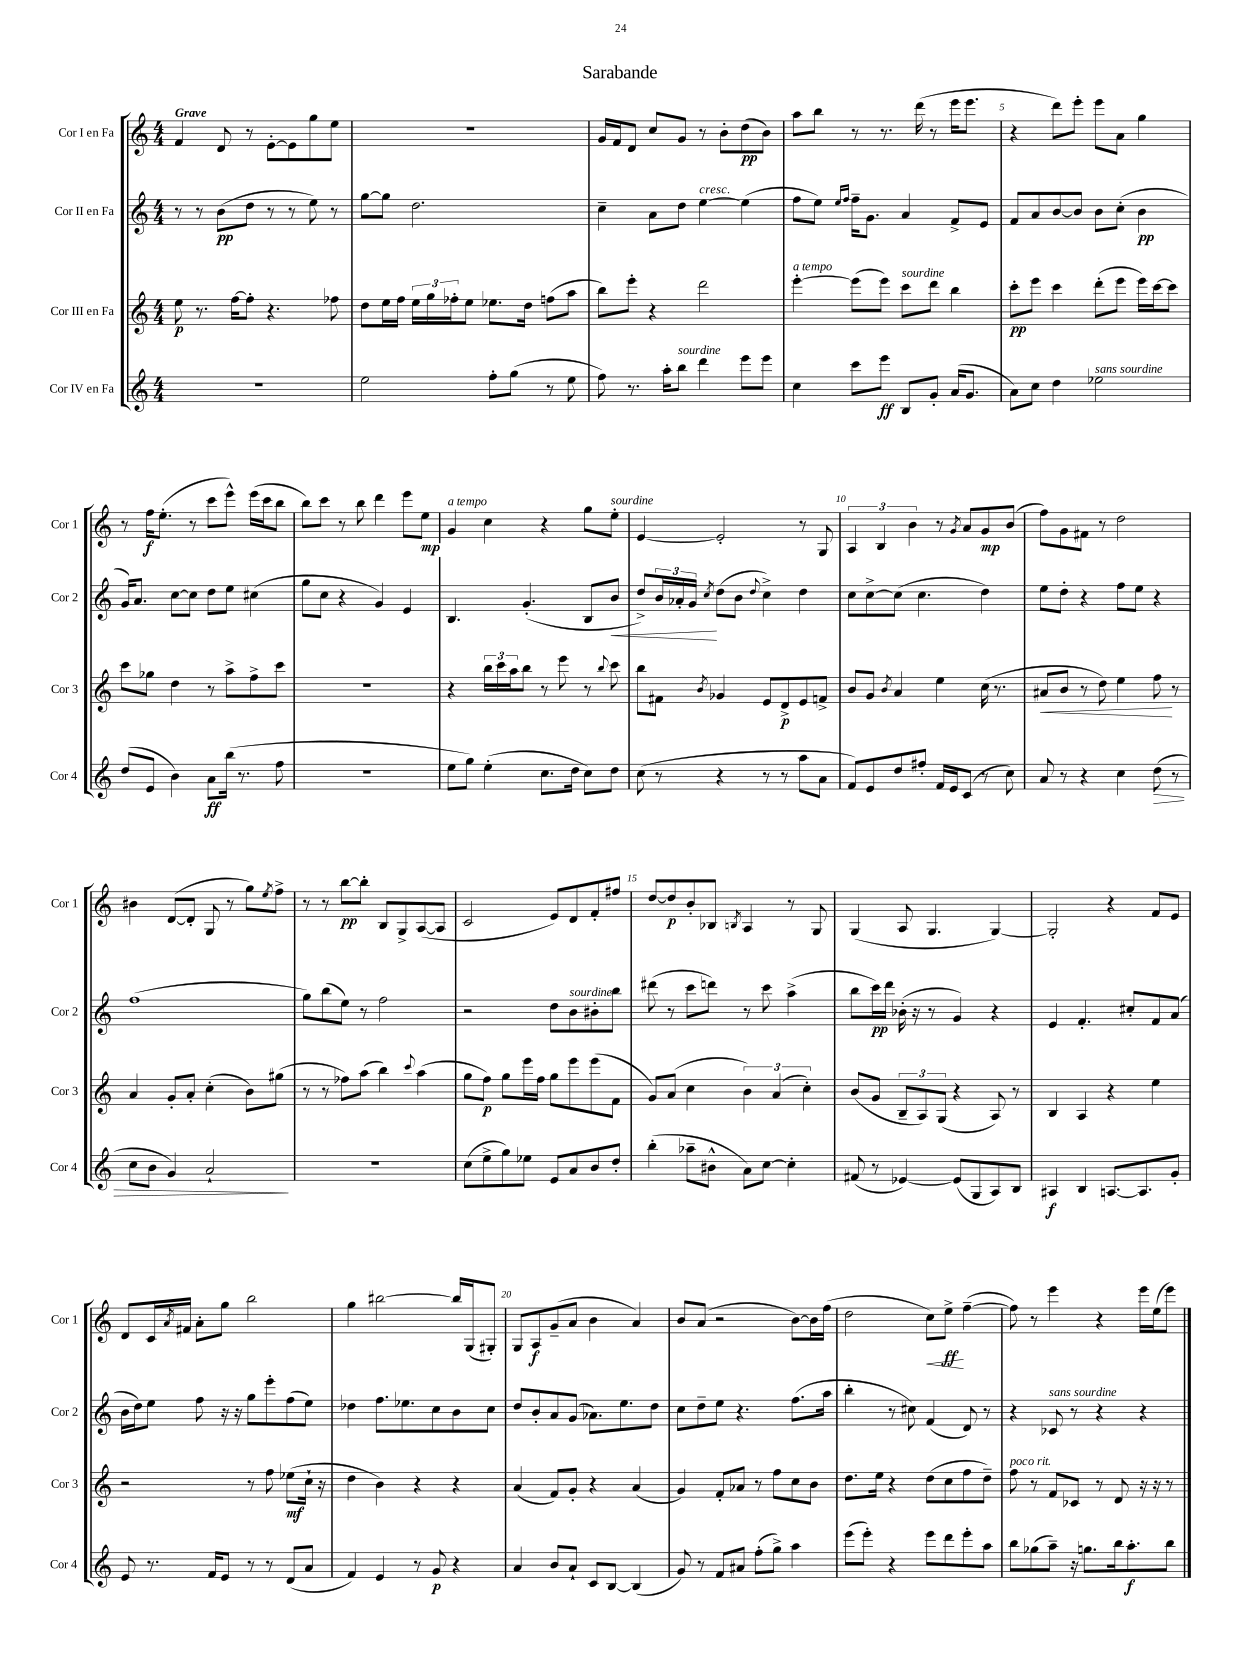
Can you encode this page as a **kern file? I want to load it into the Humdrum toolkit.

**kern	**dynam	**kern	**dynam	**kern	**dynam	**kern	**dynam
*part4	*part4	*part3	*part3	*part2	*part2	*part1	*part1
*staff4	*staff4	*staff3	*staff3	*staff2	*staff2	*staff1	*staff1
*I"Cor IV en Fa	*	*I"Cor III en Fa	*	*I"Cor II en Fa	*	*I"Cor I en Fa	*
*I'Cor 4	*	*I'Cor 3	*	*I'Cor 2	*	*I'Cor 1	*
*clefG2	*	*clefG2	*	*clefG2	*	*clefG2	*
*k[]	*	*k[]	*	*k[]	*	*k[]	*
*M4/4	*	*M4/4	*	*M4/4	*	*M4/4	*
=1	=1	=1	=1	=1	=1	=1	=1
!	!	!	!	!	!	!LO:TX:a:B:t=Grave	!
1r	.	8ee\	p	8r	.	4f/	.
.	.	8.r	.	8r	.	.	.
.	.	.	.	(8b\L	pp	8d/	.
.	.	[16ff\KL	.	.	.	.	.
.	.	8ff'\J]	.	8dd\J	.	8r	.
.	.	4.r	.	8r	.	[8e'\L	.
.	.	.	.	8r	.	8e\]	.
.	.	.	.	8ee\)	.	8gg\	.
.	.	8ff-X\	.	8r	.	8ee\J	.
=2	=2	=2	=2	=2	=2	=2	=2
2ee\	.	8dd\L	.	[8gg\L	.	1r	.
.	.	16ee\L	.	8gg\J]	.	.	.
.	.	16ff\JJ	.	.	.	.	.
.	.	24ee\LL	.	2.dd\	.	.	.
.	.	24gg\	.	.	.	.	.
.	.	24ff-X'\J	.	.	.	.	.
.	.	8ee\J	.	.	.	.	.
8ff'\L	.	8.ee-X\L	.	.	.	.	.
(8gg\J	.	.	.	.	.	.	.
.	.	16dd\Jk	.	.	.	.	.
8r	.	(8ffn\L	.	.	.	.	.
8ee\	.	8aa\J	.	.	.	.	.
=3	=3	=3	=3	=3	=3	=3	=3
8ff\)	.	8bb\L)	.	4cc~\	.	16g/LL	.
.	.	.	.	.	.	16f/J	.
8.r	.	8eee'\J	.	.	.	8d/J	.
.	.	4r	.	8a\L	.	8cc/L	.
16aa'\KL	.	.	.	.	.	.	.
!LO:TX:a:i:t=sourdine	!	!	!	!	!	!	!
8bb\J	.	.	.	8dd\J	.	8g/J	.
!	!	!	!	!LO:TX:a:i:t=cresc.	!	!	!
4ddd\	.	2ddd\	.	[4ee\	.	8r	.
.	.	.	.	.	.	8b'\L	.
8eee\L	.	.	.	(4ee\]	.	(8dd\	pp
8eee\J	.	.	.	.	.	8b\J)	.
=4	=4	=4	=4	=4	=4	=4	=4
!	!	!LO:TX:a:i:t=a tempo	!	!	!	!	!
4cc\	.	[4eee'\	.	8ff\L	.	8aa\L	.
.	.	.	.	8ee\J)	.	8bb\J	.
.	.	.	.	16qqee/LL	.	.	.
.	.	.	.	16qqff/JJ	.	.	.
8ccc\L	.	(8eee\L]	.	16ff~\KL	.	8r	.
.	.	.	.	8.g\J	.	.	.
8eee\J	ff	8eee\J)	.	.	.	8.r	.
!	!	!LO:TX:a:i:t=sourdine	!	!	!	!	!
8B/L	.	8ccc\L	.	4a/	.	.	.
.	.	.	.	.	.	(16ddd\	.
8g'/J	.	8ddd\J	.	.	.	8r	.
(16a/KL	.	4bb\	.	8f^/L	.	16eee\KL	.
8.g/J	.	.	.	.	.	8.eee\J	.
.	.	.	.	8e/J	.	.	.
=5	=5	=5	=5	=5	=5	=5	=5
8a\L)	.	8ccc'\L	pp	8f/L	.	4r	.
8cc\J	.	8eee\J	.	8a/	.	.	.
4dd\	.	4ccc\	.	[8b/	.	8ddd\L)	.
.	.	.	.	8b/J]	.	8eee'\J	.
!LO:TX:a:i:t=sans sourdine	!	!	!	!	!	!	!
2ee-X\	.	(8ddd'\L	.	8b\L	.	8eee\L	.
.	.	8eee\J	.	(8cc'\J	.	8a\J	.
.	.	16eee\LL)	.	4b\	pp	4gg\	.
.	.	[16ccc\J	.	.	.	.	.
.	.	8ccc\J]	.	.	.	.	.
!!LO:LB:g=z
=6	=6	=6	=6	=6	=6	=6	=6
(8dd/L	.	8ccc\L	.	16g/KL)	.	8r	.
.	.	.	.	8.a/J	.	.	.
8e/J	.	8gg-X\J	.	.	.	16ff\KL	f
.	.	.	.	.	.	(8.ee'\J	.
4b\)	.	4dd\	.	[8cc\L	.	.	.
.	.	.	.	8cc\J]	.	8r	.
8a\L	ff	8r	.	8dd\L	.	8ccc\L	.
(16bb\Jk	.	8aa^\L	.	8ee\J	.	8eee^^\J)	.
8.r	.	.	.	.	.	.	.
.	.	8ff^\	.	(4cc#X\	.	(16eee\LL	.
.	.	.	.	.	.	16ccc\J	.
8ff\	.	8ccc\J	.	.	.	8bb\J	.
=7	=7	=7	=7	=7	=7	=7	=7
1r	.	1r	.	8gg\L	.	8bb\L)	.
.	.	.	.	8cc\J	.	8ccc\J	.
.	.	.	.	4r	.	8r	.
.	.	.	.	.	.	8bb\	.
.	.	.	.	4g/)	.	4ddd\	.
.	.	.	.	4e/	.	8eee\L	.
.	.	.	.	.	.	8ee\J	mp
=8	=8	=8	=8	=8	=8	=8	=8
!	!	!	!	!	!	!LO:TX:a:i:t=a tempo	!
8ee\L	.	4r	.	4.B/	.	4g/	.
8gg\J)	.	.	.	.	.	.	.
(4ee'\	.	24bb\LL	.	.	.	4cc\	.
.	.	24ccc\	.	.	.	.	.
.	.	24aa\J	.	.	.	.	.
.	.	8bb\J	.	(4.g'/	.	.	.
8.cc\L	.	8r	.	.	.	4r	.
.	.	8eee\	.	.	.	.	.
16dd\Jk	.	.	.	.	.	.	.
8cc\L)	.	8r	.	8B/L	.	8gg\L	.
.	.	8qqbb/	.	.	.	.	.
!	!	!	!	!	!	!LO:TX:a:i:t=sourdine	!
!	!	!	!	!	!LO:HP:b	!	!
8dd\J	.	8ccc\	.	8b/J	<	8ee'\J	.
=9	=9	=9	=9	=9	=9	=9	=9
(8cc\	.	8bb\L	.	8dd^/L)	.	[4e/	.
8r	.	8f#X\J	.	24b/L	.	.	.
.	.	.	.	24a-X'/	.	.	.
.	.	.	.	24g/JJ	.	.	.
.	.	8qb/	.	8qcc/	.	.	.
4r	.	4g-X/	.	(8dd\L	[	2e'/]	.
.	.	.	.	8b\J	.	.	.
.	.	.	.	8qqdd/	.	.	.
8r	.	8e/L	.	4cc^\)	.	.	.
8r	.	8d^/	p	.	.	.	.
8aa\L	.	8e/	.	4dd\	.	8r	.
8a\J	.	8fn^/J	.	.	.	8G/	.
=10	=10	=10	=10	=10	=10	=10	=10
8f/L)	.	8b/L	.	8cc\L	.	6A/	.
8e/	.	8g/J	.	[8cc^\	.	.	.
.	.	.	.	.	.	6B/	.
.	.	8qb/	.	.	.	.	.
8dd/	.	4a/	.	(8cc\J]	.	.	.
.	.	.	.	.	.	6b\	.
8ff#X'/J	.	.	.	4.cc\	.	.	.
16f/LL	.	4ee\	.	.	.	8r	.
16e/J	.	.	.	.	.	.	.
.	.	.	.	.	.	8qg/	.
(8c/J	.	.	.	.	.	8a/L	.
8r	.	(16cc\	.	4dd\)	.	8g/	mp
.	.	8.r	.	.	.	.	.
8cc\)	.	.	.	.	.	(8b/J	.
=11	=11	=11	=11	=11	=11	=11	=11
!	!	!	!LO:HP:b	!	!	!	!
8a/	.	8a#X/L	<	8ee\L	.	8ff\L)	.
8r	.	8b/J	.	8dd'\J	.	8g\	.
4r	.	8r	.	4r	.	8f#X\J	.
.	.	8dd\)	.	.	.	8r	.
4cc\	.	4ee\	.	8ff\L	.	2dd\	.
.	.	.	.	8ee\J	.	.	.
!	!LO:HP:b	!	!	!	!	!	!
(8dd\	>	8ff\	.	4r	.	.	.
8r	.	8r	[	.	.	.	.
!!LO:LB:g=z
=12	=12	=12	=12	=12	=12	=12	=12
8cc\L	.	4a/	.	(1ff	.	4b#X\	.
8b\J	.	.	.	.	.	.	.
4g/)	.	8g'/L	.	.	.	([8d/L	.
.	.	8a'/J	.	.	.	8d'/J]	.
2a`/	.	(4cc'\	.	.	.	8G/	.
.	.	.	.	.	.	8r	.
.	.	8b\L)	.	.	.	8gg\L)	.
.	.	.	.	.	.	8qee/	.
.	.	(8gg#X\J	.	.	.	8ff^\J	.
.	]	.	.	.	.	.	.
=13	=13	=13	=13	=13	=13	=13	=13
1r	.	8r	.	8gg\L)	.	8r	.
.	.	8r	.	(8bb\	.	8r	.
.	.	8ff-X\L)	.	8ee\J)	.	[8bb\L	pp
.	.	(8aa\J	.	8r	.	8bb'\J]	.
.	.	4bb\)	.	2ff\	.	8B/L	.
.	.	.	.	.	.	8G^/	.
.	.	8qqccc/	.	.	.	.	.
.	.	(4aa\	.	.	.	([8A/	.
.	.	.	.	.	.	8A/J]	.
=14	=14	=14	=14	=14	=14	=14	=14
(8cc\L	.	8gg\L	.	2r	.	2c/	.
8ee^\	.	8ff\J)	p	.	.	.	.
8gg\)	.	8gg\L	.	.	.	.	.
8ee-X\J	.	16eee\L	.	.	.	.	.
.	.	16ff\JJ	.	.	.	.	.
8e/L	.	8gg\L	.	8dd\L	.	8e/L)	.
!	!	!	!	!LO:TX:a:i:t=sourdine	!	!	!
8a/	.	8eee\	.	8b\	.	8d/	.
8b/	.	(8eee\	.	8b#X'\	.	8f'/	.
8dd'/J	.	8f\J	.	8bb\J	.	8ff#X/J	.
=15	=15	=15	=15	=15	=15	=15	=15
(4bb'\	.	8g/L)	.	(8ddd#X\	.	[8dd/L	.
.	.	(8a/J	.	8r	.	8dd/]	p
8aa-X~\L	.	4cc\	.	8ccc\L	.	8b'/	.
8b#X^^\J	.	.	.	8dddn\J)	.	8B-X/J	.
.	.	.	.	.	.	8qBn/	.
8a\L)	.	6b\)	.	8r	.	4A/	.
[8cc\J	.	.	.	8ccc\	.	.	.
.	.	(6a/	.	.	.	.	.
4cc'\]	.	.	.	(4aa^\	.	8r	.
.	.	6cc'\)	.	.	.	.	.
.	.	.	.	.	.	8G/	.
=16	=16	=16	=16	=16	=16	=16	=16
(8f#X/	.	(8b/L	.	8bb\L	.	(4G/	.
8r	.	8g/J	.	16ccc\L)	pp	.	.
.	.	.	.	16ddd\JJ	.	.	.
[4e-X/)	.	12B~/L	.	(16b-X'\	.	8A/	.
.	.	.	.	16r	.	.	.
.	.	12A/)	.	.	.	.	.
.	.	.	.	8r	.	4.G/	.
.	.	(12G/J	.	.	.	.	.
(8e-/L]	.	4r	.	4g/)	.	.	.
8G/	.	.	.	.	.	.	.
8A/)	.	8A/)	.	4r	.	[4G/)	.
8B/J	.	8r	.	.	.	.	.
=17	=17	=17	=17	=17	=17	=17	=17
4A#X/	f	4B/	.	4e/	.	2G'/]	.
4B/	.	4A/	.	4.f'/	.	.	.
[8.An/L	.	4r	.	.	.	4r	.
.	.	.	.	8cc#X'/L	.	.	.
8.A/]	.	.	.	.	.	.	.
.	.	4ee\	.	8f/	.	8f/L	.
8g'/J	.	.	.	(8a/J	.	8e/J	.
!!LO:LB:g=z
=18	=18	=18	=18	=18	=18	=18	=18
8e/	.	2r	.	16b\LL	.	8d/L	.
.	.	.	.	16dd\J)	.	.	.
8.r	.	.	.	8ee\J	.	16c/L	.
.	.	.	.	.	.	8qa/	.
.	.	.	.	.	.	16f#X/JJ	.
.	.	.	.	8ff\	.	8a'\L	.
16f/KL	.	.	.	.	.	.	.
8e/J	.	.	.	16r	.	8gg\J	.
.	.	.	.	16r	.	.	.
8r	.	8r	.	8gg\L	.	2bb\	.
8r	.	8ff\	.	8eee'\	.	.	.
(8d/L	.	(8ee-X\L	mf	(8ff\	.	.	.
8a/J	.	16cc`\Jk	.	8ee\J)	.	.	.
.	.	16r	.	.	.	.	.
=19	=19	=19	=19	=19	=19	=19	=19
4f/)	.	4dd\	.	4dd-X\	.	4gg\	.
4e/	.	4b\)	.	8.ff\L	.	[2bb#X\	.
.	.	.	.	8.ee-X\	.	.	.
8r	.	4r	.	.	.	.	.
8g/	p	.	.	8cc\	.	.	.
4r	.	4r	.	8b\	.	16bb#/LL]	.
.	.	.	.	.	.	(16G/J	.
.	.	.	.	8cc\J	.	8G#X'/J)	.
=20	=20	=20	=20	=20	=20	=20	=20
4a/	.	(4a/	.	8dd/L	.	8G/L	.
.	.	.	.	8b'/	.	8A/	f
8b/L	.	8f/L)	.	8a/	.	(8g~/	.
8a`/J	.	8g'/J	.	(8g/J	.	8a/J	.
8c/L	.	4r	.	8.a-X\L)	.	4b\	.
[8B/J	.	.	.	.	.	.	.
.	.	.	.	8.ee\	.	.	.
(4B/]	.	(4a/	.	.	.	4a/)	.
.	.	.	.	8dd\J	.	.	.
=21	=21	=21	=21	=21	=21	=21	=21
8g/)	.	4g/)	.	8cc\L	.	8b/L	.
8r	.	.	.	8dd~\	.	(8a/J	.
8f/L	.	8f'/L	.	8ee\J	.	2r	.
8a#X/J	.	8a-X/J	.	4.r	.	.	.
(8ff'\L	.	8r	.	.	.	.	.
8gg^\J)	.	8ff\L	.	.	.	.	.
4aa\	.	8cc\	.	(8.ff\L	.	[8b\L)	.
.	.	8b\J	.	.	.	16b\L]	.
.	.	.	.	16aa\Jk	.	(16ff\JJ	.
=22	=22	=22	=22	=22	=22	=22	=22
(8eee\L	.	8.dd\L	.	4bb'\	.	2dd\	.
8eee'\J)	.	.	.	.	.	.	.
.	.	16ee\Jk	.	.	.	.	.
4r	.	4r	.	8r	.	.	.
.	.	.	.	8cc#X\)	.	.	.
!	!	!	!	!	!	!	!LO:HP:b
8eee\L	.	(8dd\L	.	(4f/	.	8cc\L)	<
8ddd\	.	8cc\	.	.	.	8ee^\J	ff
8eee'\	.	8ff\	.	8d/)	.	([4ff~\	[
8aa\J	.	8dd~\J)	.	8r	.	.	.
=23	=23	=23	=23	=23	=23	=23	=23
!	!	!LO:TX:a:i:t=poco rit.	!	!	!	!	!
8bb\L	.	8ff\	.	4r	.	8ff\])	.
(8gg-X\	.	8r	.	.	.	8r	.
!	!	!	!	!LO:TX:a:i:t=sans sourdine	!	!	!
8aa~\J)	.	8f/L	.	8c-X/	.	4eee\	.
16r	.	8c-X/J	.	8r	.	.	.
8.ggn\L	.	.	.	.	.	.	.
.	.	8r	.	4r	.	4r	.
16bb\k	.	8d/	.	.	.	.	.
8.aa'\	f	.	.	.	.	.	.
.	.	16r	.	4r	.	16eee\LL	.
.	.	16r	.	.	.	(16ee\J	.
8bb\J	.	8r	.	.	.	8eee\J)	.
==	==	==	==	==	==	==	==
*-	*-	*-	*-	*-	*-	*-	*-
